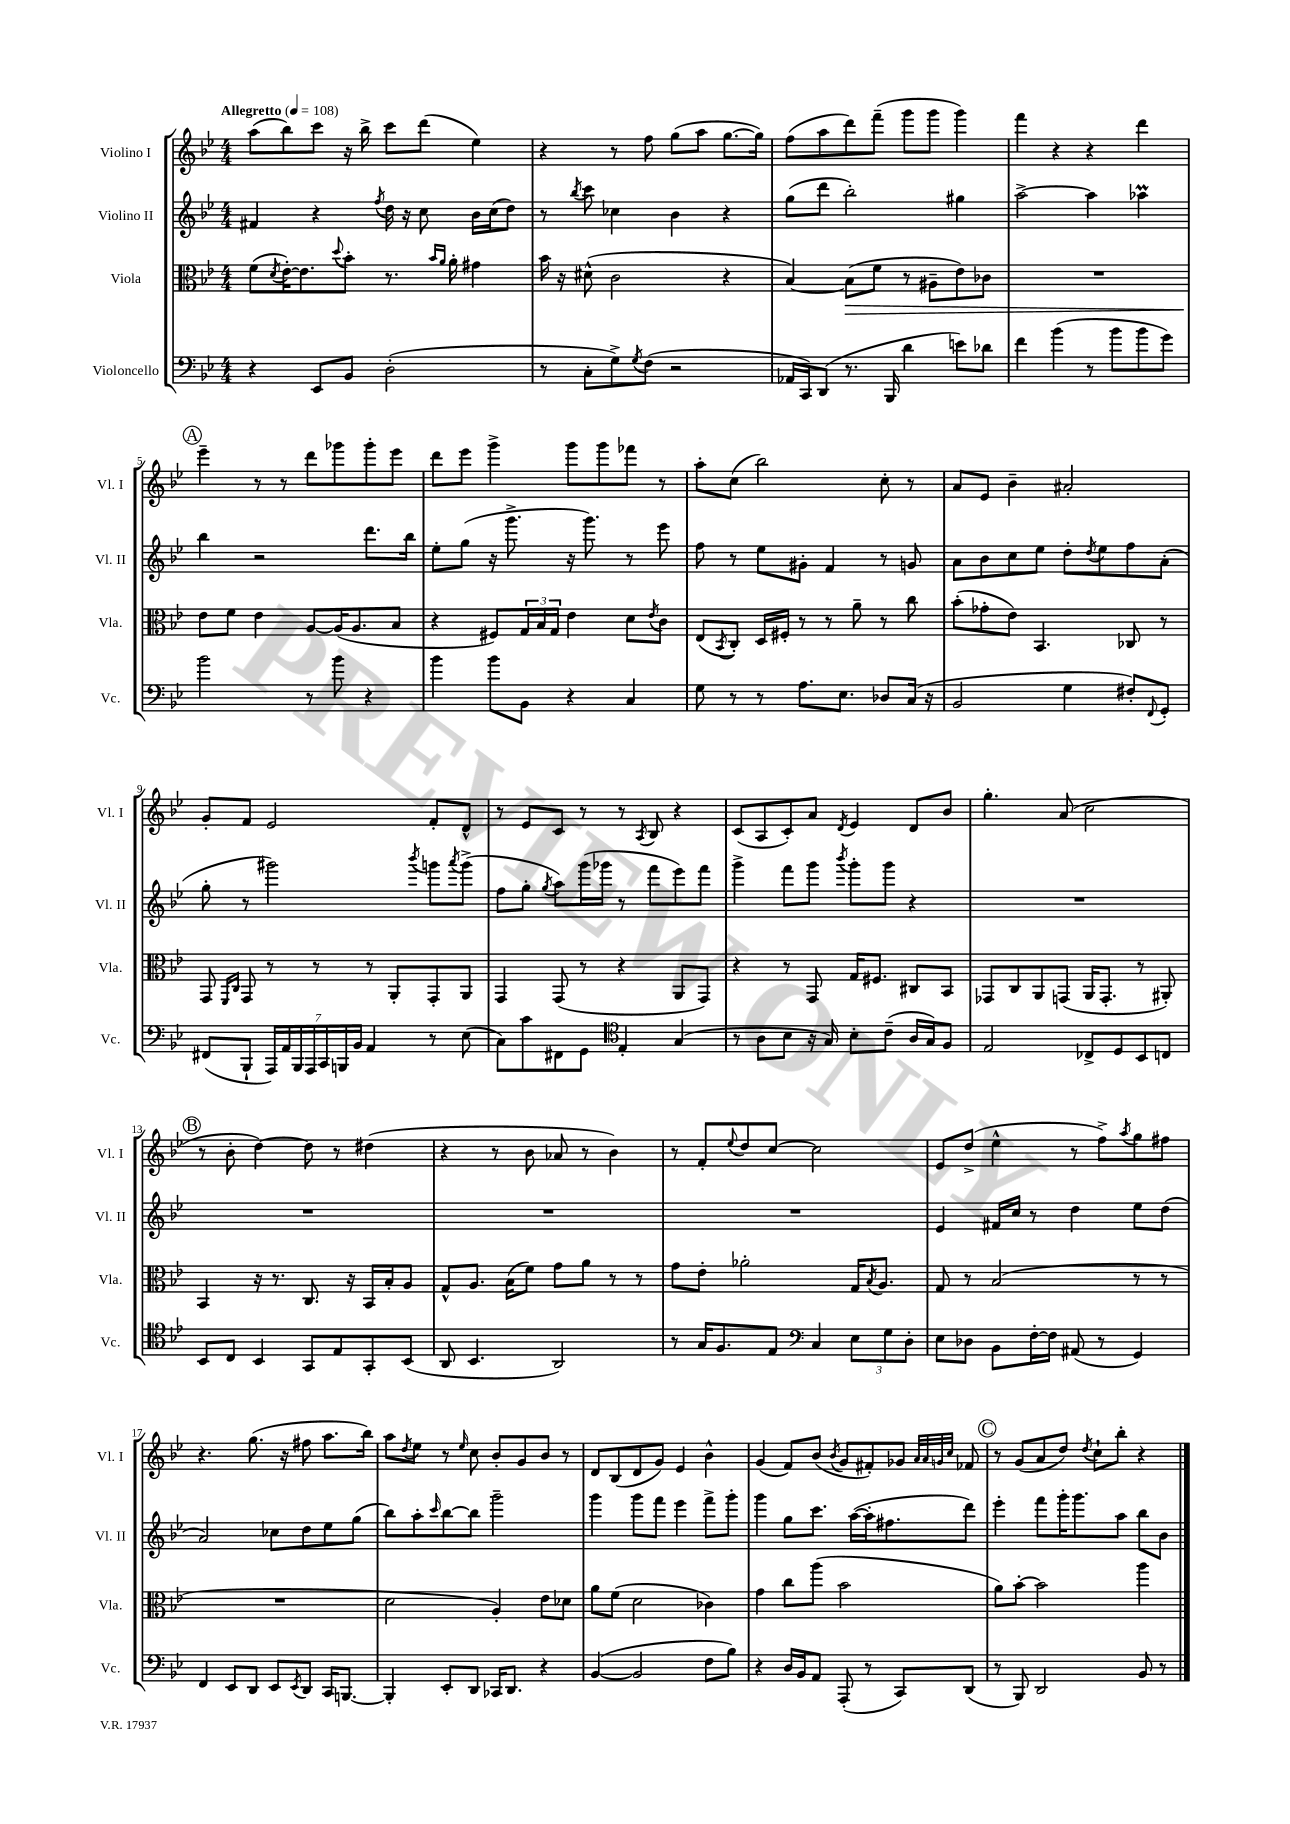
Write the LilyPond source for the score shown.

<<
\new StaffGroup <<
\new Staff = "s0" \with { instrumentName = "Violino I" shortInstrumentName = "Vl. I" } {
    \clef treble \key bes \major \numericTimeSignature \time 4/4 \tempo "Allegretto" 4 = 108
    a''8( bes''8) c'''8 r16 bes''16-> c'''8 d'''8( ees''4) |
    r4 r8 f''8 g''8( a''8 g''8.~ g''16) |
    f''8( a''8 d'''8) f'''8--( g'''8 g'''8 g'''4) |
    f'''4 r4 r4 d'''4 |
    \mark \markup { \circle "A" } ees'''4-- r8 r8 d'''8 ges'''8 ges'''8-. ees'''8 |
    d'''8 ees'''8 g'''4-> g'''8 g'''8 fes'''8 r8 |
    a''8-. c''8( bes''2) c''8-. r8 |
    a'8 ees'8 bes'4-- ais'2-. |
    g'8-. f'8 ees'2 f'8-. d'8-^ |
    r8 ees'8 c'8 r8 r8 \acciaccatura { a8 } bes8 r4 |
    c'8( a8 c'8-.) a'8 \acciaccatura { d'8 } ees'4 d'8 bes'8 |
    g''4.-. a'8( c''2 |
    \mark \markup { \circle "B" } r8 bes'8-. d''4~) d''8 r8 dis''4( |
    r4 r8 bes'8 aes'8 r8 bes'4) |
    r8 f'8-. \appoggiatura { ees''8 } d''8 c''8~ c''2 |
    ees'8 d''8->( ees''4-^ r8 f''8->) \acciaccatura { a''8 } g''8 fis''8 |
    r4. g''8.( r16 fis''8 a''8. bes''16) |
    a''8 \acciaccatura { d''8 } ees''8 r8 \grace { ees''16 } c''8 bes'8-. g'8 bes'8 r8 |
    d'8 bes8( d'8 g'8) ees'4 bes'4-^ |
    g'4( f'8) bes'8( \acciaccatura { bes'8 } g'8 fis'8-.) ges'8 \grace { a'32 a'32 g'32 c''32 } fes'8 |
    \mark \markup { \circle "C" } r8 g'8( a'8 d''8) \acciaccatura { d''8 } c''8-! bes''8-. r4 \bar "|." |
}
\new Staff = "s1" \with { instrumentName = "Violino II" shortInstrumentName = "Vl. II" } {
    \clef treble \key bes \major \numericTimeSignature \time 4/4
    fis'4 r4 \acciaccatura { f''8 } d''16 r16 c''8 bes'16 c''16( d''8) |
    r8 \acciaccatura { bes''8 } c'''8 ces''4 bes'4 r4 |
    g''8( d'''8 bes''2-.) gis''4 |
    a''2~-> a''4 aes''4\prall |
    \mark \markup { \circle "A" } bes''4 r2 d'''8. bes''16 |
    ees''8-. g''8( r16 g'''8.-> r16 g'''8.) r8 ees'''8 |
    f''8 r8 ees''8 gis'8-. f'4 r8 g'8 |
    a'8 bes'8 c''8 ees''8 d''8-. \acciaccatura { d''8 } ees''8 f''8 a'8-.( |
    g''8-. r8 gis'''2) \acciaccatura { bes'''8 } g'''8 \acciaccatura { a'''8 } g'''8->( |
    f''8 g''8-. \acciaccatura { g''8 } a''8) g'''16( ges'''16 r8 f'''8 ees'''8) f'''8 |
    g'''4-> f'''8 g'''8 \acciaccatura { bes'''8 } g'''8-. g'''8 r4 |
    R1 |
    \mark \markup { \circle "B" } R1 |
    R1 |
    R1 |
    ees'4 fis'16 c''16 r8 d''4 ees''8 d''8( |
    a'2) ces''8 d''8 ees''8 g''8( |
    bes''8) a''8-. \grace { c'''16 } bes''8~ bes''8 g'''2-- |
    g'''4 g'''8 f'''8 ees'''4 f'''8-> g'''8-. |
    g'''4 g''8 c'''8. a''16~( a''16-. fis''8. d'''8) |
    \mark \markup { \circle "C" } ees'''4-. f'''8 g'''16-. g'''8. a''8 bes''8 bes'8 \bar "|." |
}
\new Staff = "s2" \with { instrumentName = "Viola" shortInstrumentName = "Vla." } {
    \clef alto \key bes \major \numericTimeSignature \time 4/4
    f'8( \acciaccatura { d'8 } ees'16~-.) ees'8. \appoggiatura { d''8 } bes'8-. r8. \grace { bes'16 a'16 } a'16-. gis'4 |
    bes'16 r16 dis'8-^( c'2 r4 |
    bes4~) bes8\>( f'8 r8 ais8-- ees'8) ces'8 |
    R1 |
    \mark \markup { \circle "A" } ees'8\! f'8 ees'4 a8~ a16( a8. bes8 |
    r4 fis8) \tuplet 3/2 { g16 bes16 g16 } ees'4 d'8 \acciaccatura { ees'8 } c'8 |
    ees8( \acciaccatura { bes,8 } c8-.) d16 fis16-. r8 r8 a'8-- r8 c''8 |
    bes'8-.( ges'8-. ees'8) bes,4. ces8 r8 |
    g,8 \grace { f,16 c16 } g,8 r8 r8 r8 a,8-. g,8-. a,8 |
    g,4 g,8( r8 r4 a,8 g,8) |
    r4 r8 g,8 g16 fis8. cis8 bes,8 |
    ges,8 c8 a,8 g,8( a,16 g,8.-. r8 ais,8-.) |
    \mark \markup { \circle "B" } bes,4 r16 r8. c8. r16 bes,16 bes16-. a8 |
    g8-^ a8. bes16( f'8) g'8 a'8 r8 r8 |
    g'8 ees'8-. aes'2-. g16 \acciaccatura { bes8 } a8. |
    g8 r8 bes2( r8 r8 |
    R1 |
    d'2 a4-.) ees'8 des'8 |
    a'8 f'8( d'2 ces'4) |
    g'4 c''8 a''8( bes'2 |
    \mark \markup { \circle "C" } a'8) bes'8~-. bes'2 a''4 \bar "|." |
}
\new Staff = "s3" \with { instrumentName = "Violoncello" shortInstrumentName = "Vc." } {
    \clef bass \key bes \major \numericTimeSignature \time 4/4
    r4 ees,8 bes,8 d2-.( |
    r8 c8-. g8->) \acciaccatura { g8 } f8( r2 |
    aes,16 c,16) d,8( r8. bes,,16 d'4 e'8) des'8 |
    f'4 bes'4( r8 bes'8 bes'8 g'8) |
    \mark \markup { \circle "A" } bes'2 r8 bes'8 r4 |
    bes'4 bes'8 bes,8 r4 c4 |
    g8 r8 r8 a8. ees8. des8 c16( r16 |
    bes,2 g4 fis8-.) \appoggiatura { f,8 } g,8-. |
    fis,8( bes,,8-! \tuplet 7/4 { a,,16) a,16 bes,,16 a,,16 c,16 b,,16 bes,16 } a,4 r8 ees8( |
    c8) c'8 fis,8 g,8 \clef tenor ees4-. g4( |
    r8 a8 bes8 r16 g16) bes8-. c'8--( a16 g16) f8 |
    ees2 ces8-> d8 bes,8 c8 |
    \mark \markup { \circle "B" } bes,8 c8 bes,4 g,8 ees8 g,8-. bes,8( |
    a,8 bes,4. a,2) |
    r8 g16 f8. ees8 \clef bass c4 \tuplet 3/2 { ees8 g8 d8-. } |
    ees8 des8 bes,8 f16~-. f16 ais,8( r8 g,4) |
    f,4 ees,8 d,8 ees,8 \acciaccatura { ees,8 } d,8 c,16 b,,8.~ |
    b,,4-. ees,8-. d,8 ces,16 d,8. r4 |
    bes,4~( bes,2 f8 bes8) |
    r4 d16 bes,16 a,8 a,,8-.( r8 c,8) d,8( |
    \mark \markup { \circle "C" } r8 bes,,8) d,2 bes,8 r8 \bar "|." |
}
>>
>>
